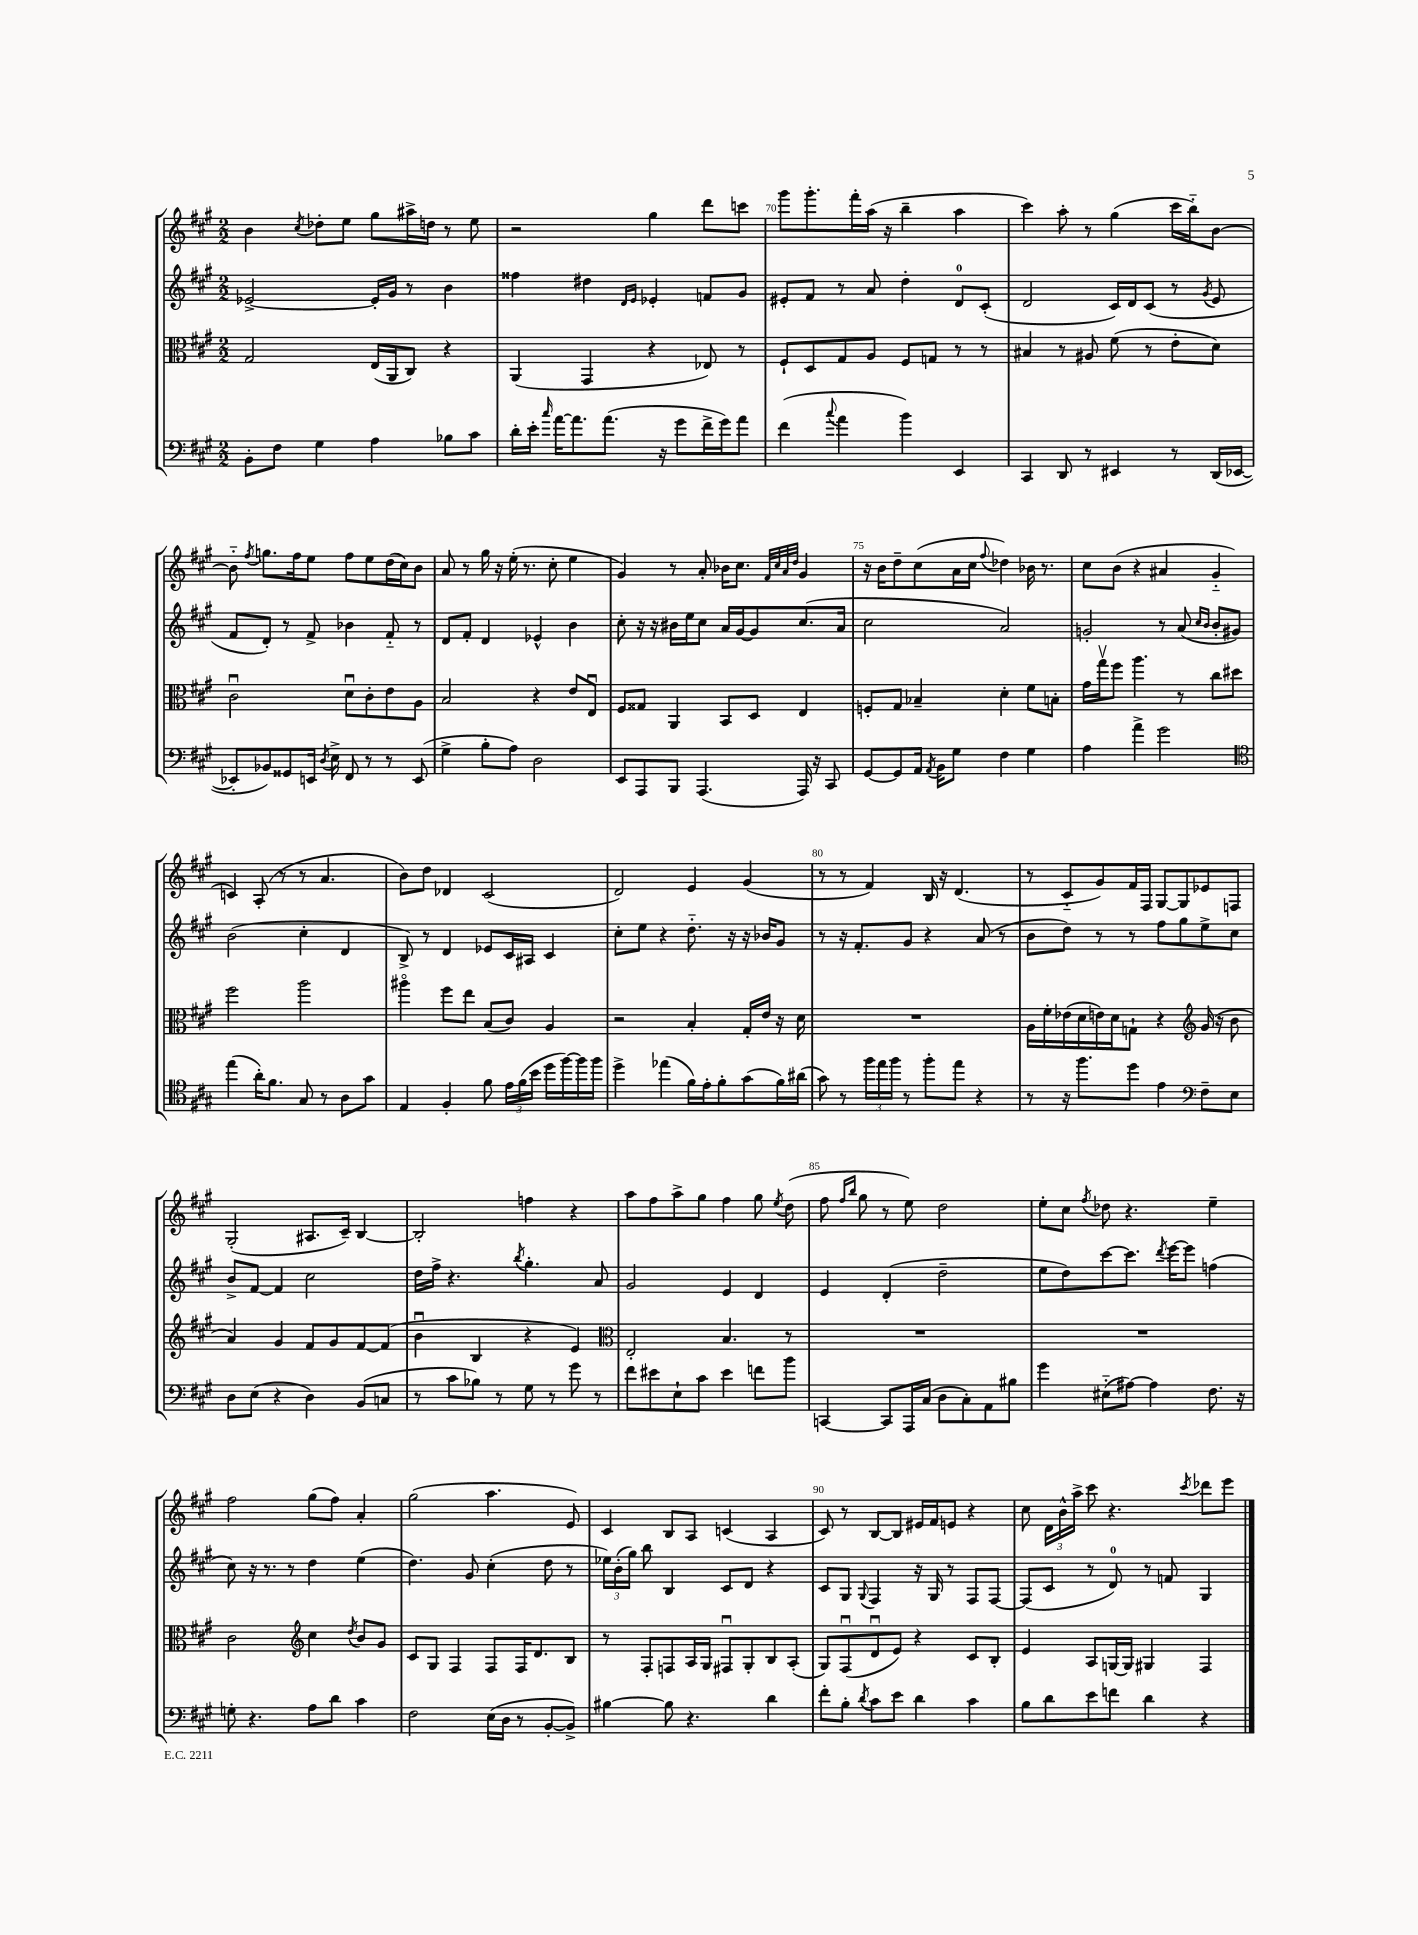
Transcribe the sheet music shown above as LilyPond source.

<<
\new StaffGroup <<
\new Staff = "s0" {
    \clef treble \key a \major \numericTimeSignature \time 2/2
    \autoBeamOff b'4 \acciaccatura { cis''8 } des''8[-. e''8] gis''8[ ais''16-> d''16] r8 e''8 |
    r2 gis''4 d'''8[ c'''8] |
    gis'''8[ gis'''8.-. fis'''16-. a''16]( r16 b''4-- a''4 |
    cis'''4) a''8-. r8 gis''4( cis'''16[ b''16-_) b'8]~ |
    b'8-_ \acciaccatura { fis''8 } g''8.[ fis''16 e''8] fis''8[ e''8 d''16( cis''16) b'8] |
    a'8 r8 gis''16 r16 e''16-.( r8. cis''8-. e''4 |
    gis'4) r8 a'8-. bes'16[ cis''8.] \grace { fis'32[ cis''32 a'32 d''32] } gis'4 |
    r16 b'16[ d''8-- cis''8( a'16 cis''16] \appoggiatura { fis''8 } des''4) bes'16 r8. |
    cis''8[ b'8]( r4 ais'4 gis'4-_ |
    c'4) a8-.( r8 r8 a'4. |
    b'8[) d''8] des'4 cis'2( |
    d'2) e'4 gis'4( |
    r8 r8 fis'4) b16 r16 d'4.( |
    r8 cis'8[-_ gis'8) fis'16 fis16] gis8[~ gis8 ees'8 f8] |
    gis2-.( ais8.[ cis'16]--) b4~ |
    b2-. f''4 r4 |
    a''8[ fis''8 a''8-> gis''8] fis''4 gis''8 \acciaccatura { e''8 } d''8( |
    fis''8 \grace { fis''16[ b''16] } gis''8 r8 e''8) d''2 |
    e''8[-. cis''8] \acciaccatura { fis''8 } des''8 r4. e''4-- |
    fis''2 gis''8[( fis''8]) a'4-. |
    gis''2( a''4. e'8) |
    cis'4 b8[ a8] c'4( a4 |
    cis'8) r8 b8[~ b8] eis'16[ fis'16 e'8] r4 |
    cis''8 \tuplet 3/2 { d'16[ b'16-^ a''16]-> } cis'''8 r4. \acciaccatura { cis'''8 } des'''8[ e'''8] \bar "|." |
}
\new Staff = "s1" {
    \clef treble \key a \major \numericTimeSignature \time 2/2
    \autoBeamOff ees'2~-> ees'16[-. gis'16] r8 b'4 |
    fisis''4 dis''4 \grace { d'16[ e'16] } ees'4-. f'8[ gis'8] |
    eis'8[-. fis'8] r8 a'8 d''4-. d'8[-0 cis'8]-.( |
    d'2 cis'16[) d'16 cis'8]( r8 \acciaccatura { gis'8 } e'8 |
    fis'8[ d'8]-.) r8 fis'8-> bes'4 fis'8-_ r8 |
    d'8[ fis'8]-. d'4 ees'4-^ b'4 |
    cis''8-. r16 r16 bis'16[ e''16 cis''8] a'16[ gis'16~ gis'8 cis''8.( a'16] |
    cis''2 a'2) |
    g'2-. r8 a'8( \grace { cis''16[ b'16] } b'8[-. gis'8]) |
    b'2( cis''4-. d'4 |
    b8->) r8 d'4 ees'8[ cis'16 ais16] cis'4 |
    cis''8[-. e''8] r4 d''8.-_ r16 r16 bes'16[ gis'8] |
    r8 r16 fis'8.[-. gis'8] r4 a'8( r8 |
    b'8[ d''8]) r8 r8 fis''8[ gis''8 e''8-> cis''8] |
    b'8[-> fis'8]~ fis'4 cis''2 |
    d''16[ fis''16]-> r4. \acciaccatura { b''8 } gis''4.-. a'8 |
    gis'2 e'4 d'4 |
    e'4 d'4-.( d''2-- |
    e''8[ d''8) cis'''8~ cis'''8.] \acciaccatura { d'''8 } e'''16[~ e'''8] f''4( |
    cis''8) r16 r8. r8 d''4 e''4( |
    d''4.) gis'8 cis''4-.( d''8 r8 |
    \tuplet 3/2 { ees''16[) b'16-.( gis''16]) } b''8 b4 cis'8[ d'8] r4 |
    cis'8[ gis8] \appoggiatura { gis8 } fis4 r16 gis16 r8 fis8[ fis8]~ |
    fis8[( cis'8] r8 d'8-0) r8 f'8 gis4 \bar "|." |
}
\new Staff = "s2" {
    \clef alto \key a \major \numericTimeSignature \time 2/2
    \autoBeamOff gis2 e16[( a,16 cis8]) r4 |
    a,4( gis,4 r4 ees8) r8 |
    fis8[-! d8 gis8 a8] fis8[ g8] r8 r8 |
    bis4 r8 ais8 fis'8( r8 e'8[-. d'8]) |
    cis'2\downbow d'8[\downbow cis'8-. e'8 a8] |
    b2 r4 e'8[ e8]\downbow |
    fis8[ gisis8] a,4 b,8[ d8] e4 |
    f8[-. gis8] bes4-- d'4-. fis'8[ b8]-. |
    gis'16[ gis''16\upbow fis''8] a''4. r8 cis''8[ dis''8] |
    fis''2 a''2 |
    ais''4\flageolet fis''8[ e''8] b8[( cis'8]) a4 |
    r2 b4-. gis16[-. e'16] r16 d'16 |
    R1 |
    a16[ fis'16-. ees'16( d'16 e'16) d'16 g8]-! r4 \clef treble gis'16( r16 b'8 |
    a'4) gis'4 fis'8[ gis'8 fis'8~ fis'8]( |
    b'4\downbow b4 r4 e'4) |
    \clef alto e2-. b4. r8 |
    R1 |
    R1 |
    cis'2 \clef treble cis''4 \acciaccatura { d''8 } b'8[ gis'8] |
    cis'8[ gis8] fis4 fis8[ fis16 d'8. b8] |
    r8 fis8[-. f8 a16 gis16] fis8[\downbow gis8-. b8 a8]-.( |
    gis8[) fis8\downbow( d'8\downbow e'8]) r4 cis'8[ b8]-. |
    e'4 a8[ g16~ g16] gis4 fis4 \bar "|." |
}
\new Staff = "s3" {
    \clef bass \key a \major \numericTimeSignature \time 2/2
    \autoBeamOff b,8[-. fis8] gis4 a4 bes8[ cis'8] |
    d'16[-. e'16]-. \grace { cis''16 } a'16[~ a'8. a'8.]( r16 gis'8[ fis'16-> gis'16) a'8] |
    fis'4( \appoggiatura { cis''8 } a'4 b'4) e,4 |
    cis,4 d,8 r8 eis,4 r8 d,16[( ees,16]~ |
    ees,8[-. bes,8) gisis,8 e,16] \acciaccatura { d8 } e16-> fis,8 r8 r8 e,8( |
    gis4-> b8[-. a8]) d2 |
    e,8[ a,,8 b,,8] a,,4.( a,,16) r16 cis,8 |
    gis,8[~ gis,8 a,16] \acciaccatura { a,8 } b,16[ gis8] fis4 gis4 |
    a4 a'4-> gis'2 |
    \clef tenor e''4( a'16[-.) fis'8.] gis8 r8 a8[ gis'8] |
    e4 fis4-. fis'8 \tuplet 3/2 { e'16[ fis'16( b'16] } d''16[ fis''16~) fis''16 fis''16] |
    d''4-> ees''4( fis'16[) e'16-. fis'8-. gis'8( fis'16) ais'16]( |
    gis'8) r8 \tuplet 3/2 { fis''16[ e''16 fis''16] } r8 fis''8[-. e''8] r4 |
    r8 r16 fis''8.[ d''8] e'4 \clef bass fis8[-- e8] |
    d8[ e8]( r4 d4) b,8[( c8] |
    r8 cis'8[ bes8]) r8 gis8 r8 gis'8 r8 |
    fis'8[ eis'8 e8-! cis'8] eis'4 f'8[ b'8] |
    c,4~ c,8[ a,,16 cis16]( d8[ cis8-.) a,8 bis8] |
    gis'4 eis8[-_( ais8]~) ais4 fis8. r16 |
    g8-. r4. a8[ d'8] cis'4 |
    fis2 e16[( d16] r8 b,8[~-. b,8]->) |
    bis4~ bis8 r4. d'4 |
    fis'8[-. b8]-. \acciaccatura { d'8 } cis'8[ e'8] d'4 cis'4 |
    b8[ d'8 e'8 f'8] d'4 r4 \bar "|." |
}
>>
>>
\layout { \context { \Score currentBarNumber = #68 \override BarNumber.break-visibility = ##(#f #t #t) barNumberVisibility = #(every-nth-bar-number-visible 5) } }
